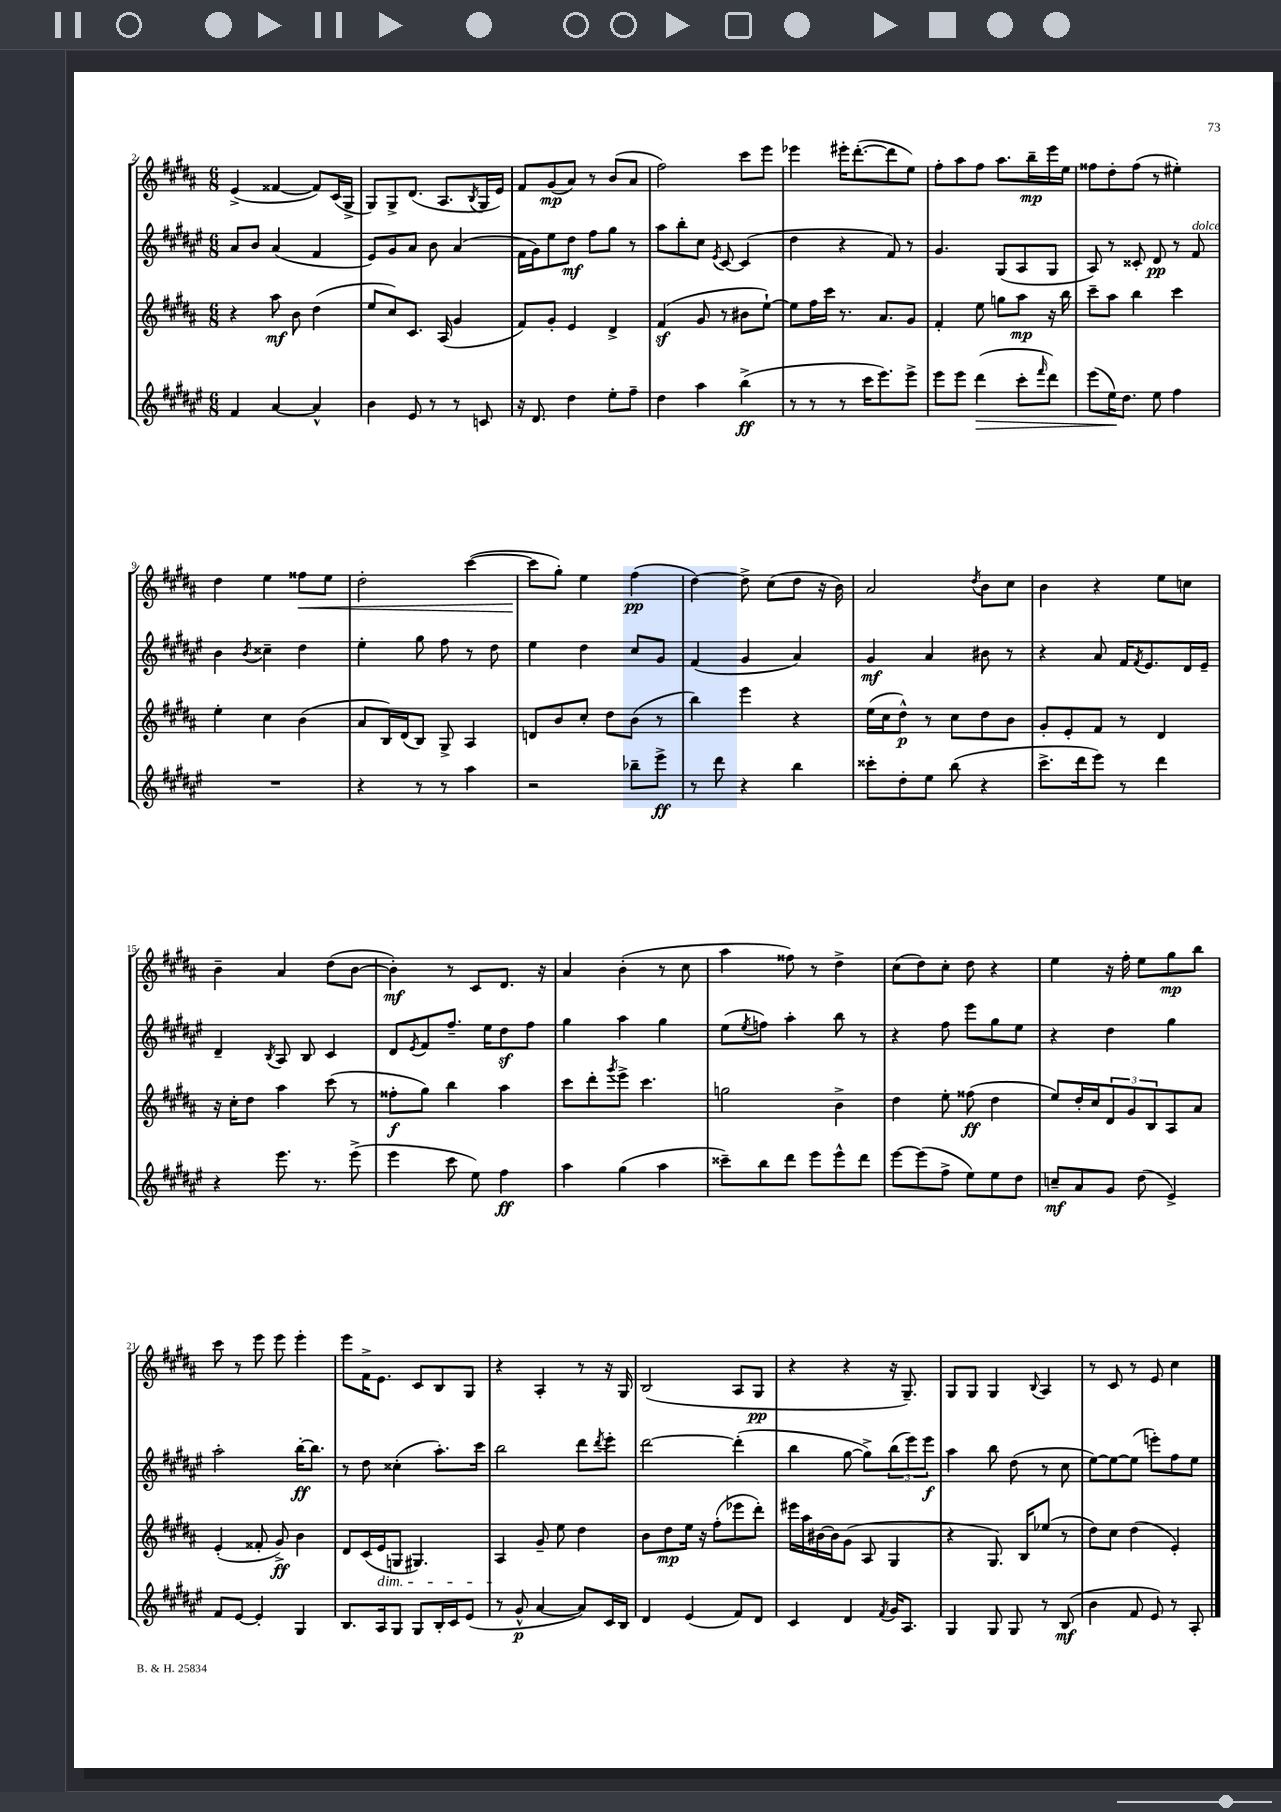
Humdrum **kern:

**kern	**kern	**kern	**kern
*staff4	*staff3	*staff2	*staff1
*clefG2	*clefG2	*clefG2	*clefG2
*k[f#c#g#d#a#e#]	*k[f#c#g#d#a#]	*k[f#c#g#d#a#e#]	*k[f#c#g#d#a#]
*M6/8	*M6/8	*M6/8	*M6/8
4f#	4r	8a#	(4e^
.	.	8b	.
[4a#	8aa#	(4a#	[4f##
.	8b	.	.
4a#^^]	(4dd#	4f#	8f##])
.	.	.	(16c#
.	.	.	16G#^
=	=	=	=
4b	8ee	8e#)	8G#)
.	8cc#)	8g#	8G#^
8e#	8.c#	8a#	(8.d#
8r	.	8b	.
.	(16A#	.	8.A#
8r	4g#	(4a#	.
.	.	.	8qB
8c	.	.	16G#
.	.	.	16e)
=	=	=	=
16r	8f#)	16f#	8f#
8.d#	.	16g#)	.
.	8g#'	8ee#	(8g#
4dd#	4e	8dd#	8a#)
.	.	8ff#	8r
8ee#'	4d#^	8gg#	(8b
8ff#~	.	8r	8a#
=	=	=	=
4dd#	(4f#	8aa#	2ff#)
.	.	8bb'	.
4aa#	8g#	8cc#	.
.	.	8qe#	.
.	8r	[8c#	.
(4bb^	8b#	(4c#]	8ccc#
.	[8ee`)	.	8eee
=	=	=	=
8r	8ee]	4dd#	4eee-
8r	16ff#	.	.
.	16ccc#	.	.
8r	8.r	4r	16eee#'
.	.	.	([8.ddd#'
16ccc#	.	.	.
8.eee#)	8.a#	.	.
.	.	8f#)	8ddd#]
8eee#^	8g#	8r	8ee)
=	=	=	=
8eee#	4f#'	4.g#	8ff#'
8eee#	.	.	8aa#
(4ddd#	8ee	.	8ff#
.	8gg	(8G#	8.aa#
8ccc#'	8aa#	8A#	.
.	.	.	16bb~
16qqfff#	.	.	.
8ddd#)	16r	8G#	16eee
.	16bb	.	16ee
=	=	=	=
(8eee#	8ccc#~	8A#)	8ff##
16ee#)	8aa#	8r	8dd#'
8.dd#	.	.	.
.	4bb	8c##'	(8ff##
8ee#	.	8d#	8r
4ff#	4ccc#	8r	4ee#')
.	.	8f#	.
=	=	=	=
2.r	4ee'	4b	4dd#
.	.	8qb	.
.	4cc#	4cc##~	4ee
.	(4b	4dd#	8ff##
.	.	.	8ee
=	=	=	=
4r	8a#	4ee#'	2dd#'
.	16B)	.	.
.	(16d#	.	.
8r	8B)	8gg#	.
8r	8G#^	8ff#	.
4aa#	4A#	8r	([4ccc#
.	.	8dd#	.
=	=	=	=
2r	8d	4ee#	8ccc#]
.	8b	.	8gg#')
.	8cc#'	4dd#	4ee
.	8dd#	.	.
8bb-~	(8b	8cc#	(4ff#
8eee#^	8r	8g#	.
=	=	=	=
8r	4bb)	(4f#	[4dd#)
8ddd#	.	.	.
4r	4eee	4g#	8dd#^]
.	.	.	(8cc#
4bb	4r	4a#)	8dd#
.	.	.	16r
.	.	.	16b)
=	=	=	=
8ccc##'	(16ee	4g#	2a#
.	16cc#	.	.
8dd#'	8dd#^^)	.	.
8ee#	8r	4a#	.
(8bb	8cc#	.	.
.	.	.	8qdd#
4r	8dd#	8b#	8b
.	8b	8r	8cc#
=	=	=	=
8.ccc#^	8g#'	4r	4b
.	8e'	.	.
16ddd#	.	.	.
8eee#)	8f#	8a#	4r
8r	8r	16f#	.
.	.	8qf#	.
.	.	8.e#	.
4ddd#	4d#	.	8ee
.	.	16d#	8cc
.	.	16e#~	.
=	=	=	=
4r	16r	4d#~	4b~
.	16cc#'	.	.
.	8dd#	.	.
.	.	8qB	.
8.eee#	4aa#	8A#	4a#
.	.	8B	.
8.r	.	.	.
.	(8ccc#	4c#	(8dd#
(8eee#^	8r	.	[8b
=	=	=	=
4eee#	8ff##'	8d#	4b'])
.	.	8qe#	.
.	8gg#)	8f#	.
8ccc#	4bb	8.ff#~	8r
8ee#)	.	.	8c#
.	.	16ee#	.
4ff#	4aa#	8dd#	8.d#
.	.	8ff#	.
.	.	.	16r
=	=	=	=
4aa#	8ccc#	4gg#	4a#
.	8ddd#'	.	.
.	8qggg#	.	.
(4gg#	8eee^	4aa#	(4b'
.	4.ccc#	.	.
4aa#	.	4gg#	8r
.	.	.	8cc#
=	=	=	=
8ccc##~)	2gg	(8ee#	4aa#
.	.	8qee#	.
8bb	.	8ff)	.
8ddd#	.	4aa#'	8ff##)
8eee#	.	.	8r
8eee#^^	4b^	8bb	4dd#^
8ddd#	.	8r	.
=	=	=	=
[8eee#	4dd#	4r	(8cc#
(8eee#]	.	.	8dd#)
8ff#^	8ee'	8ff#	8cc#'
8ee#)	(8ff##	8eee#	8dd#
8ee#	4dd#	8gg#	4r
8dd#	.	8ee#	.
=	=	=	=
8cc~	8ee)	4r	4ee
8a#	16dd#'	.	.
.	16cc#	.	.
8g#	12d#	4dd#	16r
.	.	.	16ff#'
.	12g#	.	.
(8dd#	.	.	8ee
.	12B	.	.
4e#^)	8A#	4gg#	8gg#
.	8a#	.	8bb
=	=	=	=
8f#	(4e'	2aa#'	8ccc#
[8e#	.	.	8r
4e#']	8f##'	.	8eee
.	8g#^)	.	8eee
4G#	4b	[16bb'	4eee'
.	.	8.bb]	.
=	=	=	=
8.B	8d#	8r	8eee
.	(16c#	8dd#	16f#^
16A#	16e	.	8.e
8G#	8G	(4cc##'	.
8G#	4.G#)	.	8c#
16B'	.	8.aa#')	8B
16c#	.	.	.
(8e#	.	.	8G#
.	.	16ccc#	.
=	=	=	=
8r	4A#	2bb	4r
8g#^^	.	.	.
[4a#	8g#~	.	4A#'
.	8ee	.	.
8a#])	4dd#	8ddd#	8r
.	.	8qddd#	.
16c#	.	8eee#'	16r
16B	.	.	16G#
=	=	=	=
4d#	8b	[2ddd#	(2B
.	8dd#	.	.
(4e#	16ee	.	.
.	16r	.	.
.	(8ff#'	.	.
8f#)	8eee-	(4ddd#']	8A#
8d#	8ddd#')	.	8G#
=	=	=	=
4c#	16eee#	4bb	4r
.	16aa#	.	.
.	[16b#	.	.
.	16b#]	.	.
4d#	(8g#	[8gg#	4r
.	8A#	8gg#^])	.
8qf#	.	.	.
16g#	4G#	(12bb	16r
8.A#	.	.	8.G#~)
.	.	12eee#)	.
.	.	12eee#	.
=	=	=	=
4G#	4r	4aa#	8G#
.	.	.	8G#
8G#	8.G#)	8bb	4G#
8G#	.	(8dd#	.
.	16B	.	.
.	.	.	8qqB
8r	(8ee-	8r	4A#
(8B	8r	8cc#	.
=	=	=	=
4b	8dd#)	[8ee#)	8r
.	8cc#	8ee#_	8c#
8f#	(4dd#	(8ee#]	8r
8e#)	.	8eee')	8e
8r	4e')	8ff#	4cc#
8A#'	.	8ee#	.
==	==	==	==
*-	*-	*-	*-
